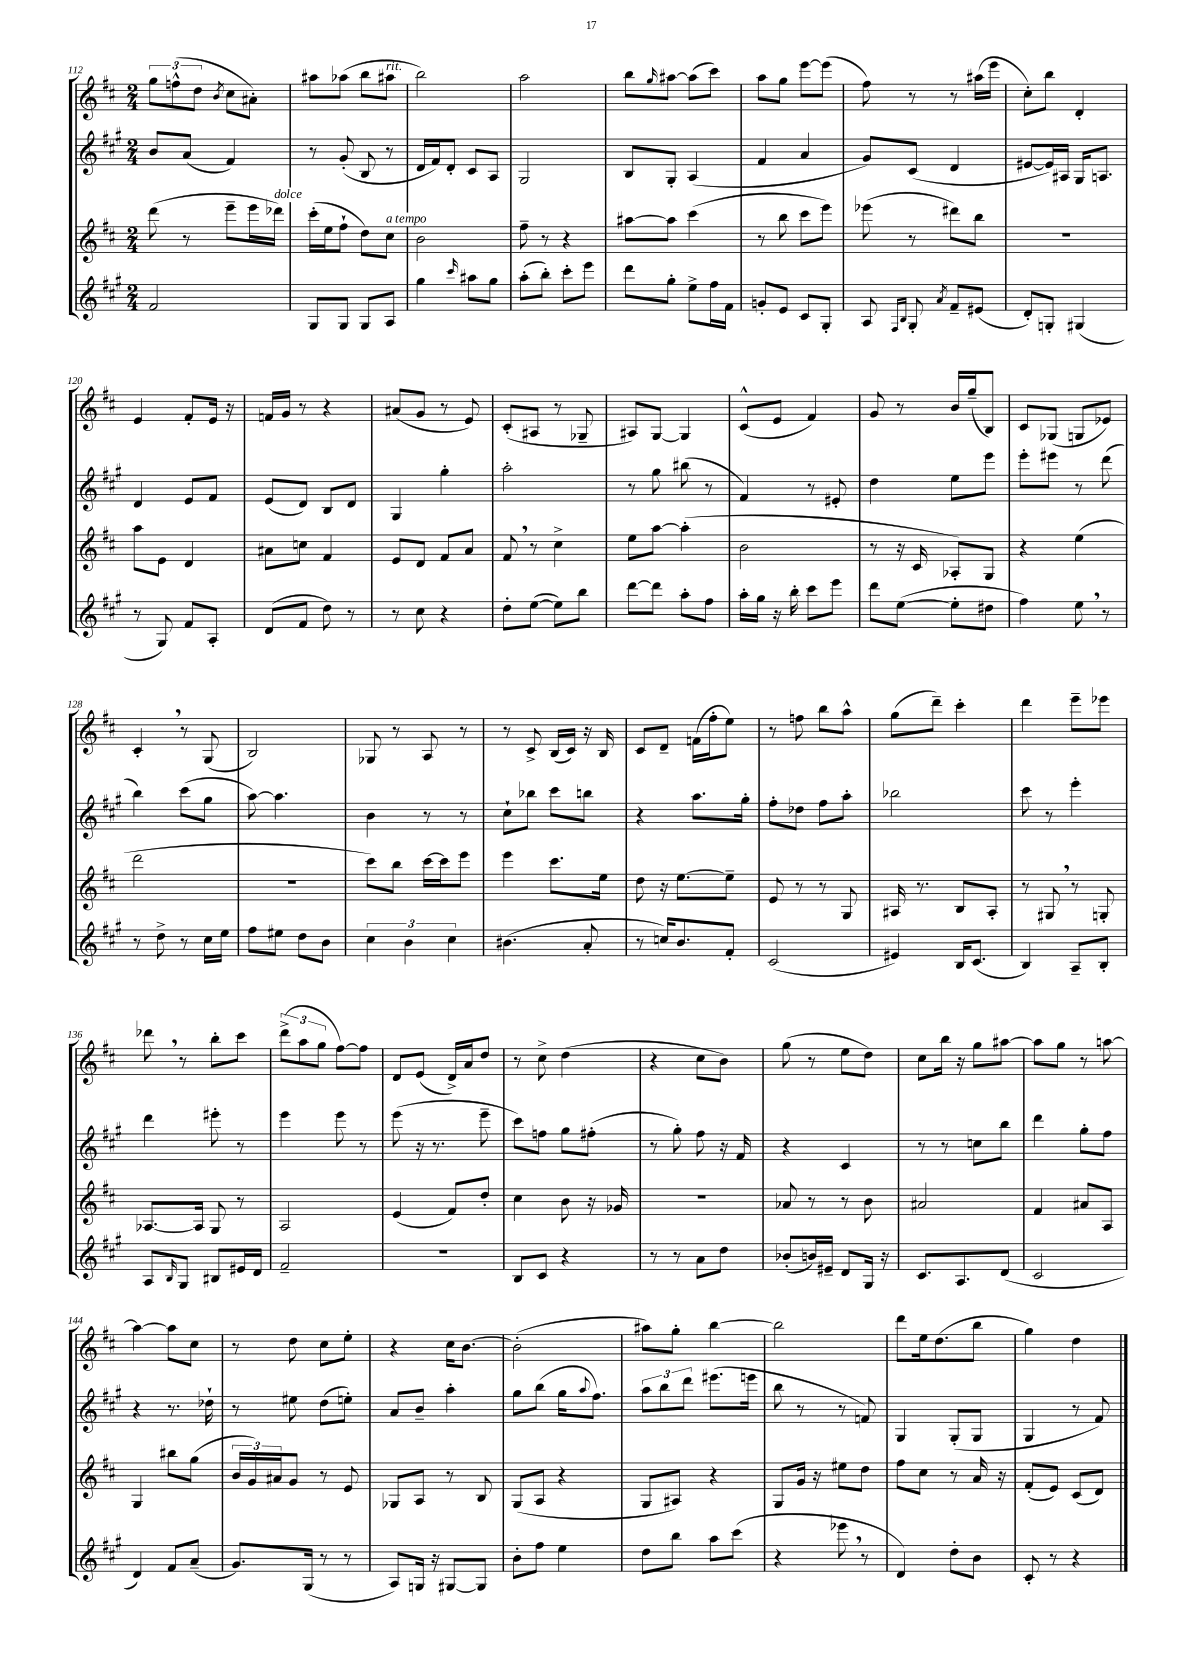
<<
\new StaffGroup <<
\new Staff = "s0" {
    \clef treble \key d \major \numericTimeSignature \time 2/4
    \tuplet 3/2 { g''8 f''8-^( d''8 } \acciaccatura { b'8 } cis''8 ais'8-.) |
    ais''8 aes''8( b''8 ais''8^\markup { \italic "rit." } |
    b''2) |
    a''2 |
    b''8 \grace { g''16 } ais''8~ ais''8( cis'''8) |
    a''8 g''8 e'''8~ e'''8( |
    fis''8) r8 r8 ais''16( e'''16 |
    cis''8-.) b''8 d'4-. |
    e'4 fis'8-. e'16 r16 |
    f'16 g'16 r8 r4 |
    ais'8( g'8 r8 e'8) |
    cis'8-.( ais8 r8 ges8-- |
    ais8) g8~ g4 |
    cis'8-^( e'8 fis'4) |
    g'8 r8 b'16 g''16--( b8) |
    cis'8 ges8( g8 ees'8) |
    cis'4-. \breathe r8 g8( |
    b2) |
    ges8 r8 a8 r8 |
    r8 cis'8-> b16( cis'16) r16 b16 |
    cis'8 d'8-- f'16( fis''16-. e''8) |
    r8 f''8 b''8 a''8-^ |
    g''8( d'''8--) cis'''4-. |
    d'''4 e'''8-- ees'''8 |
    des'''8 \breathe r8 b''8-. cis'''8 |
    \tuplet 3/2 { d'''8->( a''8 g''8 } fis''8~) fis''8 |
    d'8 e'8( d'16->) a'16 d''8 |
    r8 cis''8-> d''4( |
    r4 cis''8 b'8) |
    g''8( r8 e''8 d''8) |
    cis''8 b''16 r16 g''8 ais''8~ |
    ais''8 g''8 r8 a''8~ |
    a''4~ a''8 cis''8 |
    r8 d''8 cis''8 e''8-. |
    r4 cis''16 b'8.~ |
    b'2-.( |
    ais''8) g''8-. b''4~ |
    b''2 |
    d'''8 e''16 d''8.( b''8 |
    g''4) d''4 \bar "|." |
}
\new Staff = "s1" {
    \clef treble \key a \major \numericTimeSignature \time 2/4
    b'8 a'8( fis'4) |
    r8 gis'8-.( b8 r8 |
    d'16 fis'16) d'8-. cis'8 a8 |
    gis2 |
    b8 gis8-. a4( |
    fis'4 a'4 |
    gis'8) cis'8( d'4 |
    eis'8~ eis'16) ais16 gis16 a8. |
    d'4 e'8 fis'8 |
    e'8( d'8) b8 d'8 |
    gis4 gis''4-. |
    a''2-. |
    r8 gis''8 bis''8( r8 |
    fis'4) r8 eis'8-. |
    d''4 e''8 e'''8 |
    e'''8-. eis'''8 r8 d'''8( |
    b''4) cis'''8( gis''8 |
    a''8~) a''4. |
    b'4 r8 r8 |
    cis''8-! bes''8 cis'''8 b''8 |
    r4 a''8. gis''16-. |
    fis''8-. des''8 fis''8 a''8-. |
    bes''2 |
    cis'''8 r8 e'''4-. |
    d'''4 eis'''8-. r8 |
    e'''4 e'''8 r8 |
    e'''8( r16 r8. e'''8-- |
    cis'''8) f''8 gis''8 fis''8-.( |
    r8 gis''8-.) fis''8 r16 fis'16 |
    r4 cis'4 |
    r8 r8 c''8 b''8 |
    d'''4 gis''8-. fis''8 |
    r4 r8. des''16-! |
    r8 eis''8 d''8( e''8-.) |
    a'8 b'8-- a''4-. |
    gis''8 b''8( gis''16 \appoggiatura { a''8 } fis''8.) |
    \tuplet 3/2 { a''8 b''8 d'''8 } eis'''8.( e'''16 |
    b''8 r8 r8 f'8) |
    gis4 gis8-.( gis8 |
    gis4 r8 fis'8) \bar "|." |
}
\new Staff = "s2" {
    \clef treble \key d \major \numericTimeSignature \time 2/4
    d'''8( r8 e'''8-- e'''16 des'''16^\markup { \italic "dolce" }) |
    cis'''16-.( e''16 fis''8-! d''8) cis''8^\markup { \italic "a tempo" } |
    b'2 |
    fis''8-- r8 r4 |
    ais''8~ ais''8 cis'''4( |
    r8 b''8 cis'''8 e'''8) |
    ees'''8( r8 dis'''8) b''8 |
    R2 |
    a''8 e'8 d'4 |
    ais'8 c''8 fis'4 |
    e'8 d'8 fis'8 a'8 |
    fis'8 \breathe r8 cis''4-> |
    e''8 a''8~ a''4-.( |
    b'2 |
    r8 r16 cis'16 aes8-.) g8 |
    r4 e''4( |
    d'''2 |
    r2 |
    cis'''8) b''8 cis'''16~ cis'''16 e'''8 |
    e'''4 cis'''8. e''16 |
    d''8 r16 e''8.~ e''8-- |
    e'8 r8 r8 g8 |
    ais16 r8. b8 ais8-. |
    r8 gis8 \breathe r8 g8-. |
    aes8.~ aes16 g8 r8 |
    a2 |
    e'4( fis'8) d''8-. |
    cis''4 b'8 r16 ges'16 |
    R2 |
    aes'8 r8 r8 b'8 |
    ais'2 |
    fis'4 ais'8 a8 |
    g4 bis''8 g''8( |
    \tuplet 3/2 { b'16 g'16) ais'16 } g'8 r8 e'8 |
    ges8 a8 r8 b8 |
    g8( a8 r4 |
    g8 ais8) r4 |
    g8 g'16 r16 eis''8 d''8 |
    fis''8 cis''8 r8 a'16 r16 |
    fis'8-.( e'8) cis'8( d'8) \bar "|." |
}
\new Staff = "s3" {
    \clef treble \key a \major \numericTimeSignature \time 2/4
    fis'2 |
    gis8 gis8 gis8 a8 |
    gis''4 \grace { cis'''16 } ais''8 gis''8 |
    a''8-.( b''8-.) cis'''8-. e'''8 |
    d'''8 gis''8-. e''8-> fis''16 fis'16 |
    g'8-. e'8 cis'8 gis8-. |
    a8 \grace { fis16 b16 } gis8-. \acciaccatura { a'8 } fis'8-- eis'8( |
    d'8-.) g8-. gis4( |
    r8 gis8) fis'8 a8-. |
    d'8( fis'8 d''8) r8 |
    r8 cis''8 r4 |
    d''8-. e''8~( e''8) b''8 |
    d'''8~ d'''8 a''8-. fis''8 |
    a''16-. gis''16 r16 b''16-. cis'''8 e'''8 |
    d'''8 e''8~( e''8-. dis''8 |
    fis''4) e''8 \breathe r8 |
    r8 d''8-> r8 cis''16 e''16 |
    fis''8 eis''8 d''8 b'8 |
    \tuplet 3/2 { cis''4 b'4 cis''4 } |
    bis'4.( a'8-. |
    r8 c''16) b'8. fis'8-. |
    cis'2( |
    eis'4) b16 cis'8.( |
    b4) a8-- b8-. |
    a8 \grace { b16 } gis8 bis8 eis'16 d'16 |
    fis'2-- |
    r2 |
    b8 cis'8 r4 |
    r8 r8 a'8 d''8 |
    bes'8-.( b'16) eis'16-- d'8 gis16 r16 |
    cis'8. a8. d'8( |
    cis'2 |
    d'4) fis'8 a'8--( |
    gis'8.) gis16( r8 r8 |
    a8) g16 r16 gis8~ gis8 |
    b'8-. fis''8 e''4 |
    d''8 b''8 a''8 cis'''8( |
    r4 ees'''8 \breathe r8 |
    d'4) d''8-. b'8 |
    cis'8-. r8 r4 \bar "|." |
}
>>
>>
\layout { \context { \Score currentBarNumber = #112 } }
